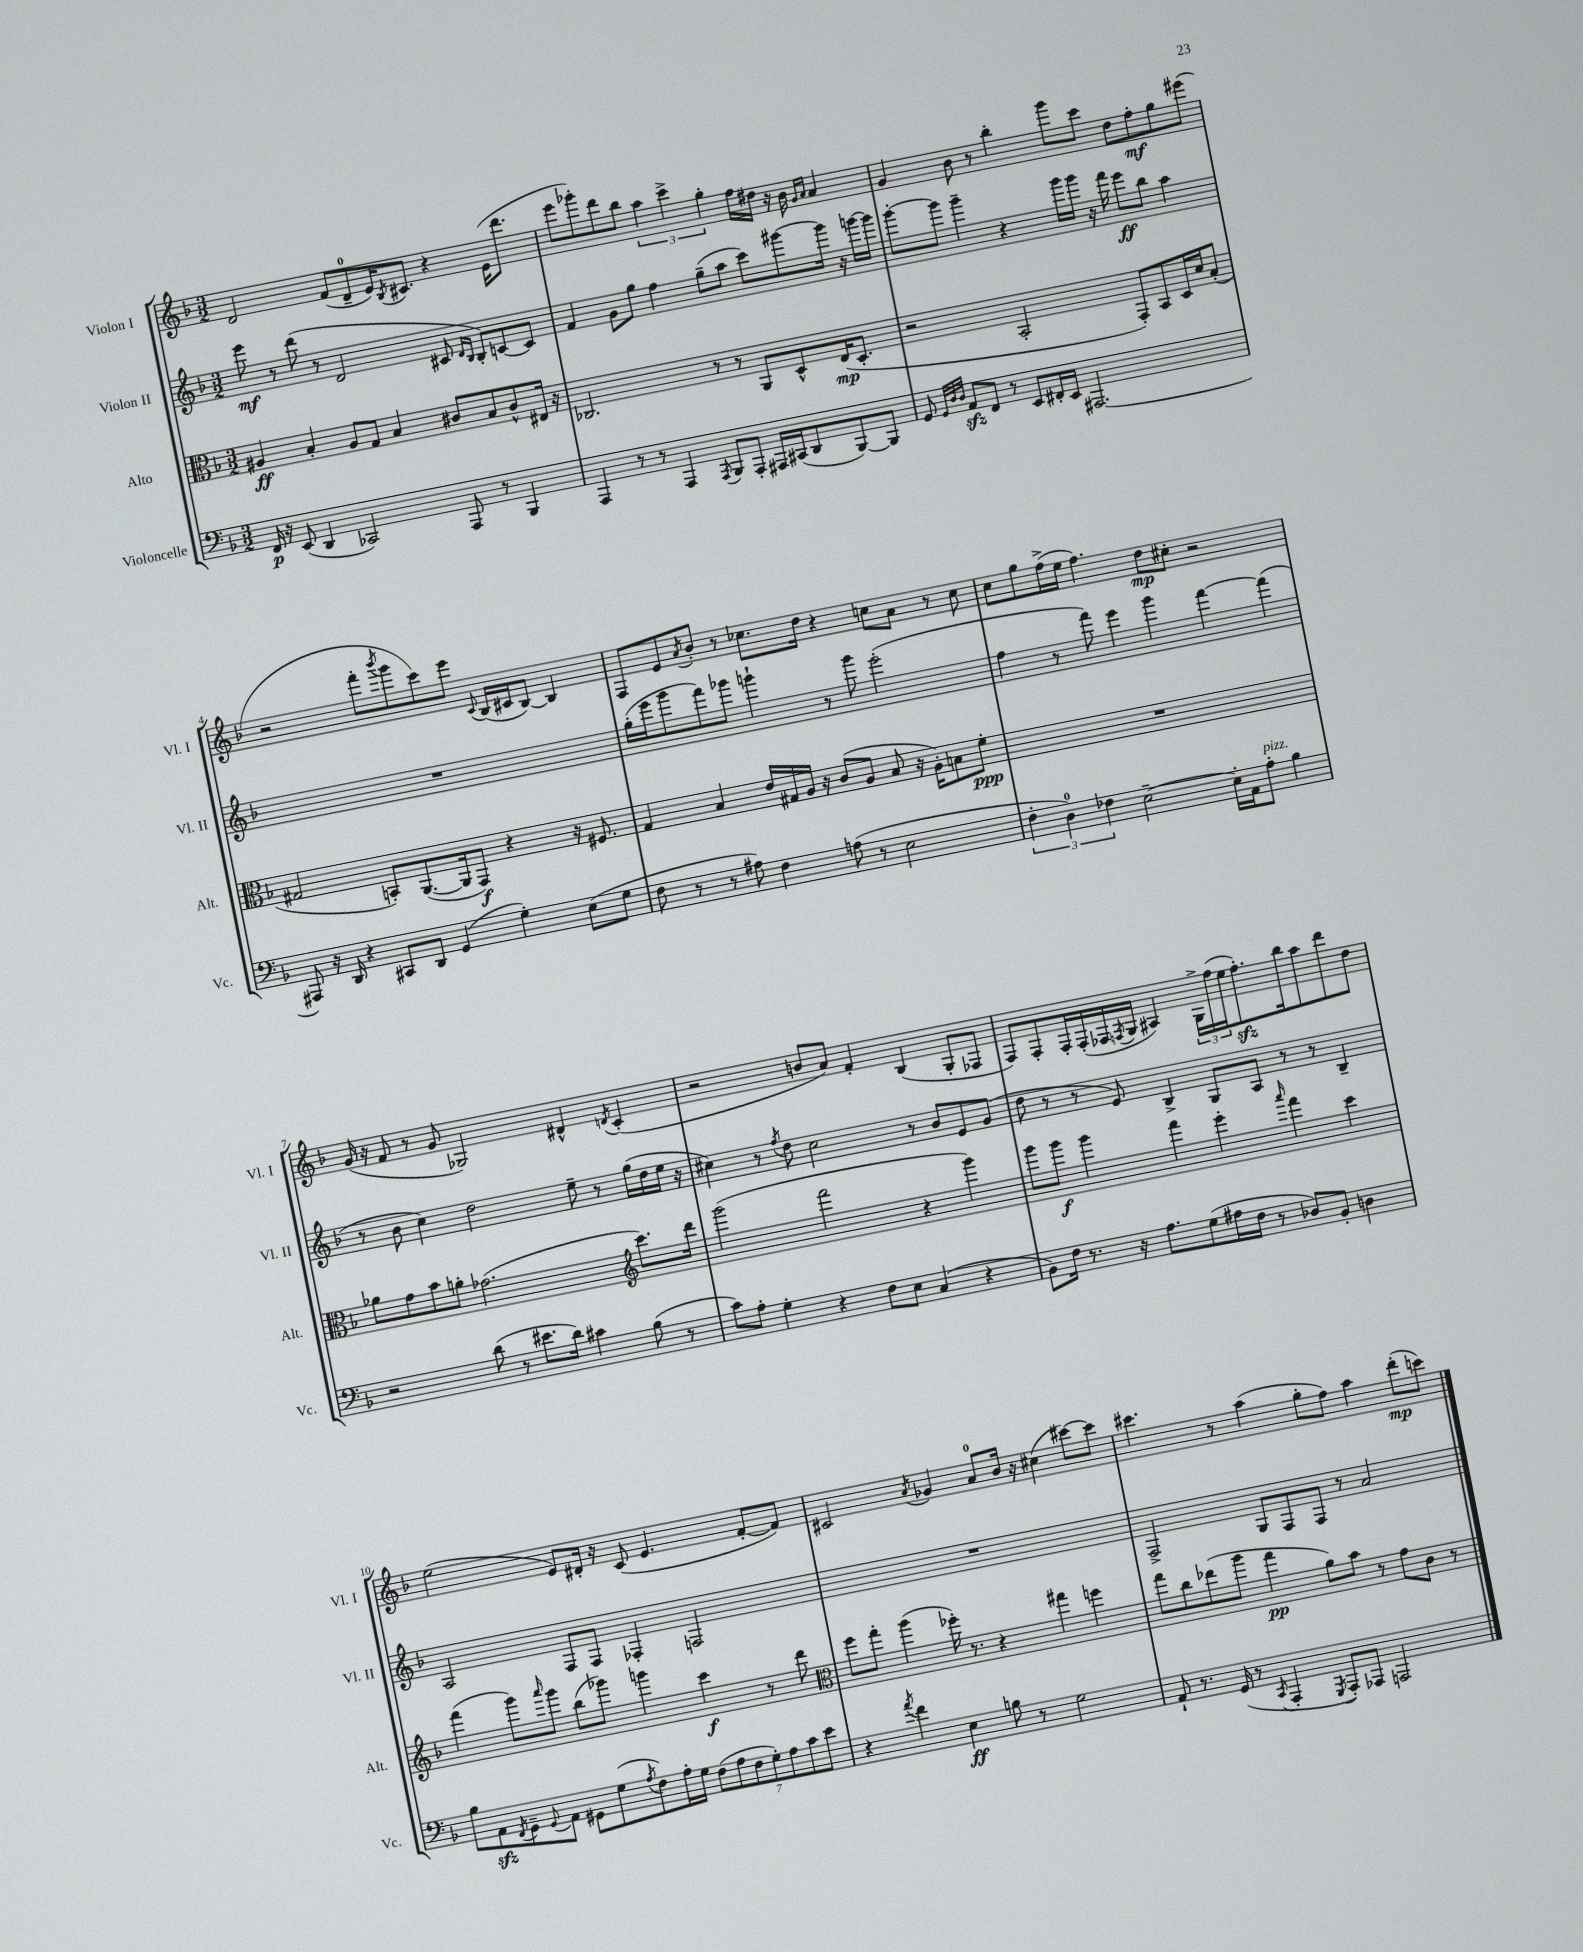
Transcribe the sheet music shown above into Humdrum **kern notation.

**kern	**dynam	**kern	**dynam	**kern	**dynam	**kern	**dynam
*part4	*part4	*part3	*part3	*part2	*part2	*part1	*part1
*staff4	*staff4	*staff3	*staff3	*staff2	*staff2	*staff1	*staff1
*I"Violoncelle	*	*I"Alto	*	*I"Violon II	*	*I"Violon I	*
*I'Vc.	*	*I'Alt.	*	*I'Vl. II	*	*I'Vl. I	*
*clefF4	*	*clefC3	*	*clefG2	*	*clefG2	*
*k[b-]	*	*k[b-]	*	*k[b-]	*	*k[b-]	*
*M3/2	*	*M3/2	*	*M3/2	*	*M3/2	*
=1	=1	=1	=1	=1	=1	=1	=1
16FF/	p	4A#X/	ff	8eee\	mf	2d/	.
16r	.	.	.	.	.	.	.
(8EE/	.	.	.	8r	.	.	.
4DD/	.	4B-'/	.	(8ddd\	.	.	.
.	.	.	.	8r	.	.	.
2CC-X/)	.	8A#/L	.	2d/	.	(8f/L	.
.	.	8G/J	.	.	.	8d~/	.
.	.	4B-/	.	.	.	16e/K)	.
.	.	.	.	.	.	8qB-/	.
.	.	.	.	.	.	8.c#X/J	.
8AAA/	.	8c#X/L	.	8c#X/	.	4r	.
.	.	.	.	16qqd/LL	.	.	.
.	.	.	.	16qqB-/JJ	.	.	.
8r	.	8B-/	.	8B-'/L)	.	.	.
4BBB-/	.	8c#^^/	.	[8cn/	.	(16e\KL	.
.	.	.	.	.	.	8.ddd\J	.
.	.	16E#X/Jk	.	8c/J]	.	.	.
.	.	16r	.	.	.	.	.
=2	=2	=2	=2	=2	=2	=2	=2
4AAA/	.	2.C-X/	.	4f/	.	8eee\L	.
.	.	.	.	.	.	8ggg-X'\)	.
8r	.	.	.	8g\L	.	8ddd\	.
8r	.	.	.	8gg\J	.	8bb-\J	.
4AAA/	.	.	.	4ff\	.	6aa\	.
.	.	.	.	.	.	6ccc^\	.
8qAAA/	.	.	.	.	.	.	.
8BBB-/L	.	8r	.	(8gg~\L	.	.	.
.	.	.	.	.	.	6gg'\	.
8AAA'/J	.	8r	.	8aa\J	.	.	.
16AAA#X/LL	.	8AA/L	.	8ccc\L)	.	16ff\LL	.
(16CC#X/J	.	.	.	.	.	16dd#X\JJ	.
8DD/	.	8D^^/	.	[8ggg#X\	.	16r	.
.	.	.	.	.	.	16b-\	.
.	.	.	.	.	.	16qqg/LL	.
.	.	.	.	.	.	16qqa/JJ	.
[8BBB-/)	.	(16E/K	mp	16ggg#\Jk]	.	4a/	.
.	.	8.D'/J	.	16r	.	.	.
8BBB-/J]	.	.	.	[16gggn\LL	.	.	.
.	.	.	.	16ggg\JJ]	.	.	.
=3	=3	=3	=3	=3	=3	=3	=3
8GG/	.	2r	.	[8ggg'\L	.	4g/	.
32qqGG/LLL	.	.	.	.	.	.	.
32qqD/	.	.	.	.	.	.	.
32qqD/JJJ	.	.	.	.	.	.	.
8AAzz/L	.	.	.	8ggg\J]	.	.	.
8FF/J	.	.	.	4ggg~\	.	8b-\	.
8r	.	.	.	.	.	8r	.
8EE/L	.	2BB-'/	.	4r	.	4bb-'\	.
16FF#X'/L	.	.	.	.	.	.	.
16EE/JJ	.	.	.	.	.	.	.
[2.AAA#X/	.	.	.	16ggg\LL	.	8ggg\L	.
.	.	.	.	16ggg\JJ	.	.	.
.	.	.	.	16r	.	8ccc\J	.
.	.	.	.	16fff\	.	.	.
.	.	8GG'/L)	.	8eee\L	ff	8dd\L	.
.	.	8BB-/	.	8bb-\J	.	8ff'\	mf
.	.	16D/L	.	4aa\	.	8gg\	.
.	.	16d/J	.	.	.	.	.
.	.	(8B-'/J	.	.	.	(8eee#X\J	.
!!LO:LB:g=z
=4	=4	=4	=4	=4	=4	=4	=4
8AAA#X/]	.	2G#X/	.	1.r	.	2r	.
16r	.	.	.	.	.	.	.
16DD/	.	.	.	.	.	.	.
4r	.	.	.	.	.	.	.
8CC#X/L	.	8BBn'/L)	.	.	.	8fff'\L	.
.	.	.	.	.	.	8qbbb-/	.
8DD/J	.	([8.AA/	.	.	.	8ggg\	.
(4GG/	.	.	.	.	.	8ccc\)	.
.	.	16AA/k]	.	.	.	.	.
.	.	8GG/J)	f	.	.	8eee\J	.
.	.	.	.	.	.	8qqc/	.
4G'\)	.	4r	.	.	.	(16B-/LL	.
.	.	.	.	.	.	16c#X/J	.
.	.	.	.	.	.	[8B-/J)	.
(8E\L	.	16r	.	.	.	4B-/]	.
.	.	8.F#X/	.	.	.	.	.
8G\J	.	.	.	.	.	.	.
=5	=5	=5	=5	=5	=5	=5	=5
8F\	.	4G/	.	(16gg'\LL	.	8F/L	.
.	.	.	.	16eee\J	.	.	.
8r	.	.	.	8ggg\	.	8e/	.
.	.	.	.	.	.	8qa/	.
8r	.	4B-/	.	8fff\)	.	8b-'/J	.
8A#X\)	.	.	.	8ggg-X\J	.	8r	.
4F\	.	16e/LL	.	4gggn`\	.	8.cc-X\L	.
.	.	16G#X/	.	.	.	.	.
.	.	16A/JJ	.	.	.	.	.
.	.	16r	.	.	.	16dd\Jk	.
(8An\	.	(8c/L	.	8r	.	4r	.
8r	.	8A/J	.	8ggg\	.	.	.
2E\	.	8B-/	.	(2eee'\	.	8ccn\L	.
.	.	16r	.	.	.	8a\J	.
.	.	16A'\KL)	.	.	.	.	.
.	.	8Bn\	.	.	.	8r	.
.	.	8f'\J	ppp	.	.	8cc\	.
=6	=6	=6	=6	=6	=6	=6	=6
6F'\	.	1.r	.	4ff\	.	8cc\L	.
.	.	.	.	.	.	8gg\	.
6D\)	.	.	.	.	.	.	.
.	.	.	.	8r	.	(16ff^\L	.
.	.	.	.	.	.	16ee\JJ	.
6F-X\	.	.	.	.	.	.	.
.	.	.	.	8fff\)	.	4.ff\)	.
[2E~\	.	.	.	4eee\	.	.	.
.	.	.	.	4ggg\	.	8dd\L	mp
.	.	.	.	.	.	8cc#X'\J	.
16E'\LL]	.	.	.	[4fff\	.	2r	.
16AA\J	.	.	.	.	.	.	.
!LO:TX:a:i:t=pizz.	!	!	!	!	!	!	!
8A'\J	.	.	.	.	.	.	.
4B-\	.	.	.	(4fff\]	.	.	.
!!LO:LB:g=z
=7	=7	=7	=7	=7	=7	=7	=7
2r	.	8a-X\L	.	8r	.	(16g/	.
.	.	.	.	.	.	16r	.
.	.	8g\	.	8b-\	.	8f/	.
.	.	8b-\	.	4cc\)	.	8r	.
.	.	8an'\J	.	.	.	8g/	.
(8d\	.	(2.g-X\	.	2dd\	.	2G-X/)	.
8r	.	.	.	.	.	.	.
8.e#X\L	.	.	.	.	.	.	.
16d\Jk)	.	.	.	.	.	.	.
4c#X\	.	.	.	8ee~\	.	4d#X^^/	.
.	.	.	.	8r	.	.	.
*	*	*clefG2	*	*	*	*	*
.	.	.	.	.	.	8qdn/	.
(8B-\	.	8.ccc\L)	.	(16gg\LL	.	(4c'/	.
.	.	.	.	16dd\	.	.	.
8r	.	.	.	16ee\JJ	.	.	.
.	.	16ddd\Jk	.	16r	.	.	.
=8	=8	=8	=8	=8	=8	=8	=8
8c\L)	.	(2ggg\	.	4cc#X\)	.	2r	.
8A'\J	.	.	.	.	.	.	.
4G'\	.	.	.	8r	.	.	.
.	.	.	.	8qff/	.	.	.
.	.	.	.	8dd\	.	.	.
4r	.	2fff\	.	2cc#\	.	8bn/L	.
.	.	.	.	.	.	8a/J)	.
8F\L	.	.	.	.	.	4f'/	.
8E\J	.	.	.	.	.	.	.
(4C/	.	4r	.	8r	.	(4B-/	.
.	.	.	.	8b-/L	.	.	.
4r	.	4ggg\)	.	8e/	.	8G'/L	.
.	.	.	.	(8g/J	.	8F-X/J	.
=9	=9	=9	=9	=9	=9	=9	=9
8BB-\L)	.	8ggg\L	.	8dd\	.	8F/L)	.
16F\Jk	.	8ggg\J	f	8r	.	8F'/	.
8.r	.	.	.	.	.	.	.
.	.	4ggg\	.	8r	.	16F'/L	.
.	.	.	.	.	.	(16F'/	.
16r	.	.	.	8e/)	.	16F-X/	.
.	.	.	.	.	.	8qFn/	.
8.A\L	.	.	.	.	.	16G/JJ	.
.	.	4fff\	.	4B-^/	.	4A#X/)	.
(8G\	.	.	.	.	.	.	.
16A#X\L	.	4eee'\	.	8G/L	.	24G^\LL	.
.	.	.	.	.	.	(24ff\	.
16F\JJ	.	.	.	.	.	.	.
.	.	.	.	.	.	24ee\J	.
8r	.	.	.	8A/J	.	8.ffzz'\)	.
.	.	16qqaaa/	.	.	.	.	.
8D-X/L)	.	4fff\	.	8r	.	.	.
.	.	.	.	.	.	16bb-\k	.
8BB-'/J	.	.	.	8r	.	8aa\	.
4Dn\	.	4ccc\	.	4B-~/	.	8ddd\	.
.	.	.	.	.	.	8dd\J	.
!!LO:LB:g=z
=10	=10	=10	=10	=10	=10	=10	=10
8B-\L	.	(4fff\	.	2A/	.	(2ee\	.
8AAzz\	.	.	.	.	.	.	.
8qFF/	.	.	.	.	.	.	.
8GG~\	.	8ggg\L)	.	.	.	.	.
8qqGG/	.	16qqaaa/	.	.	.	.	.
8AA\J	.	8ggg\J	.	.	.	.	.
8GG#X\L	.	(8bb-\L	.	8F/L	.	8e/L)	.
(8G\	.	8ggg-X\J)	.	8F/J	.	16d#X'/Jk	.
.	.	.	.	.	.	16r	.
8qA/	.	.	.	.	.	.	.
8F\)	.	4gggn\	.	4F-X'/	.	(8c/	.
16A'\L	.	.	.	.	.	4.e/	.
16G\JJ	.	.	.	.	.	.	.
(14F\L	.	4ccc\	f	2Fn/	.	.	.
14A\	.	.	.	.	.	.	.
14F\	.	.	.	.	.	.	.
14G'\)	.	.	.	.	.	.	.
.	.	8r	.	.	.	[8f'/L	.
14A\	.	.	.	.	.	.	.
14c\	.	.	.	.	.	.	.
.	.	8ddd\	.	.	.	8f/J])	.
14e\J	.	.	.	.	.	.	.
=11	=11	=11	=11	=11	=11	=11	=11
*	*	*clefC3	*	*	*	*	*
4r	.	8ff\L	.	1.r	.	2c#X/	.
.	.	8gg'\J	.	.	.	.	.
8qa/	.	.	.	.	.	.	.
4f\	.	(4aa\	.	.	.	.	.
.	.	.	.	.	.	8qa/	.
4E\	ff	16ff-X'\)	.	.	.	4g-X/	.
.	.	8.r	.	.	.	.	.
8Bn\	.	4r	.	.	.	8a/L	.
8r	.	.	.	.	.	16b-/Jk	.
.	.	.	.	.	.	16r	.
2G\	.	4gg#X\	.	.	.	(4cc#X\	.
.	.	4ffn\	.	.	.	[8ccc#X\L)	.
.	.	.	.	.	.	8ccc#\J]	.
=12	=12	=12	=12	=12	=12	=12	=12
8AA`/	.	8gg\L	.	2F^/	.	4.ccc#X\	.
8.r	.	8cc\	.	.	.	.	.
.	.	(8ee-X\	.	.	.	.	.
(16GG/	.	.	.	.	.	.	.
8r	.	8aa\J	.	.	.	8r	.
8qCC/	.	.	.	.	.	.	.
4AAA'/	.	4gg\	pp	8G/L	.	(4aa\	.
.	.	.	.	8F/	.	.	.
8qGGG/	.	.	.	.	.	.	.
8AAA'/L)	.	8a\L)	.	8F/J	.	8gg'\L	.
8AAA-X/J	.	8b-\J	.	8r	.	8ff\J)	.
2AAAn/	.	8r	.	2a/	.	4aa\	.
.	.	8g\L	.	.	.	.	.
.	.	8c\J	.	.	.	(8ddd'\L	mp
.	.	8r	.	.	.	8cccn\J)	.
==	==	==	==	==	==	==	==
*-	*-	*-	*-	*-	*-	*-	*-
